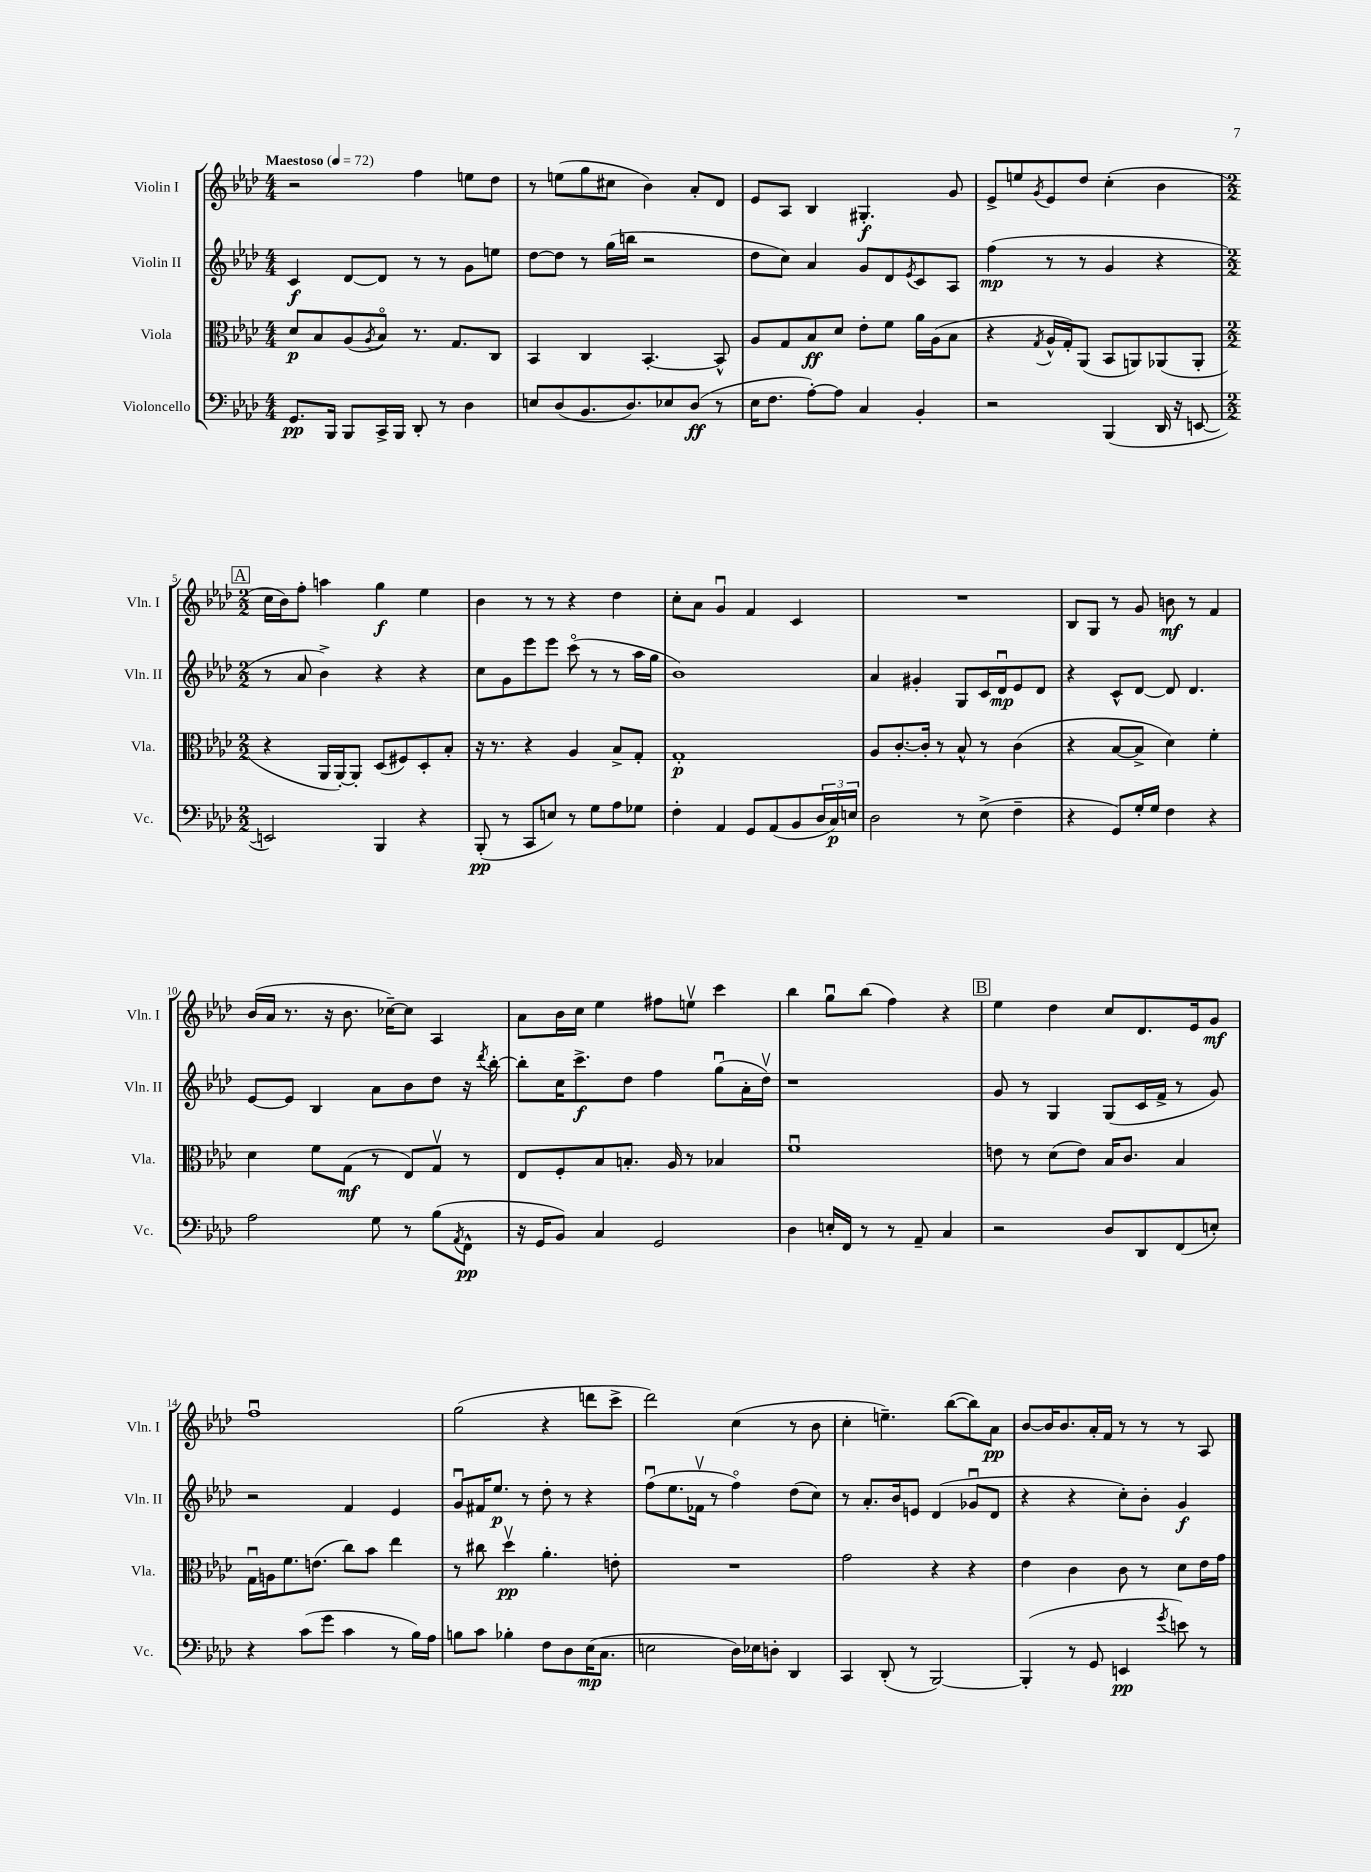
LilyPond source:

<<
\new StaffGroup <<
\new Staff = "s0" \with { instrumentName = "Violin I" shortInstrumentName = "Vln. I" } {
    \clef treble \key aes \major \numericTimeSignature \time 4/4 \tempo "Maestoso" 4 = 72
    r2 f''4 e''8 des''8 |
    r8 e''8( g''8 cis''8 bes'4) aes'8-. des'8 |
    ees'8 aes8 bes4 gis4.-.\f g'8 |
    ees'8-> e''8 \acciaccatura { g'8 } ees'8 des''8 c''4-.( bes'4 |
    \mark \markup { \box "A" } \numericTimeSignature \time 2/2 c''16 bes'16) f''8-. a''4 g''4\f ees''4 |
    bes'4 r8 r8 r4 des''4 |
    c''8-. aes'8 g'4\downbow f'4 c'4 |
    R1 |
    bes8 g8 r8 g'8 b'8\mf r8 f'4 |
    bes'16( aes'16 r8. r16 bes'8. ces''16~--) ces''8 aes4 |
    aes'8 bes'16 c''16 ees''4 fis''8 e''8\upbow c'''4 |
    bes''4 g''8\downbow bes''8( f''4) r4 |
    \mark \markup { \box "B" } ees''4 des''4 c''8 des'8. ees'16 g'8\mf |
    f''1\downbow |
    g''2( r4 d'''8 c'''8-> |
    des'''2) c''4( r8 bes'8 |
    c''4-. e''4.--) bes''8~( bes''8) aes'8\pp |
    bes'8~ bes'16 bes'8. aes'16-. f'16 r8 r8 r8 aes8 \bar "|." |
}
\new Staff = "s1" \with { instrumentName = "Violin II" shortInstrumentName = "Vln. II" } {
    \clef treble \key aes \major \numericTimeSignature \time 4/4
    c'4\f des'8~ des'8 r8 r8 g'8 e''8 |
    des''8~ des''8 r8 g''16( b''16 r2 |
    des''8 c''8) aes'4 g'8 des'8 \acciaccatura { ees'8 } c'8 aes8 |
    f''4\mp( r8 r8 g'4 r4 |
    \mark \markup { \box "A" } \numericTimeSignature \time 2/2 r8 aes'8 bes'4->) r4 r4 |
    c''8 g'8 ees'''8 ees'''8 c'''8\flageolet( r8 r8 aes''16 g''16 |
    bes'1) |
    aes'4 gis'4-. g8 c'16 des'16\downbow\mp ees'8 des'8 |
    r4 c'8-^ des'8~ des'8 des'4. |
    ees'8~ ees'8 bes4 aes'8 bes'8 des''8 r16 \acciaccatura { des'''8 } bes''16~-. |
    bes''8-. c''16 c'''8.->\f des''8 f''4 g''8\downbow( aes'16-. des''16\upbow) |
    r1 |
    \mark \markup { \box "B" } g'8 r8 g4 g8( c'16 f'16-> r8 g'8) |
    r2 f'4 ees'4 |
    g'8\downbow fis'16 ees''8.\p r8 des''8-. r8 r4 |
    f''8\downbow( ees''8. fes'16\upbow r8 f''4\flageolet) des''8( c''8) |
    r8 aes'8.-. bes'16 e'8 des'4( ges'8\downbow des'8 |
    r4 r4 c''8-.) bes'8-. g'4\f \bar "|." |
}
\new Staff = "s2" \with { instrumentName = "Viola" shortInstrumentName = "Vla." } {
    \clef alto \key aes \major \numericTimeSignature \time 4/4
    des'8\p bes8 aes8( \acciaccatura { aes8 } bes8\flageolet) r8. g8. c8 |
    bes,4 c4 bes,4.~-. bes,8-^ |
    aes8 g8 bes8\ff des'8 ees'8-. f'8 aes'16 aes16( bes8 |
    r4 \acciaccatura { g8 } aes16-^ g16-.) aes,8( bes,8 a,8) aes,8( aes,8-. |
    \mark \markup { \box "A" } \numericTimeSignature \time 2/2 r4 aes,16 aes,16~-.) aes,8-. des8( fis8) des8-. bes8-. |
    r16 r8. r4 aes4 bes8-> g8-. |
    g1-.\p |
    aes8 c'8.~-. c'16-. r8 bes8-^ r8 c'4( |
    r4 bes8~ bes8-> des'4) f'4-. |
    des'4 f'8 g8\mf( r8 ees8) g8\upbow r8 |
    ees8 f8-. bes8 b8.-. aes16 r8 bes4 |
    f'1\downbow |
    \mark \markup { \box "B" } e'8 r8 des'8( e'8) bes16 c'8. bes4 |
    g16\downbow a16 f'8. e'8.( c''8) bes'8 ees''4 |
    r8 cis''8 des''4\upbow\pp aes'4.-. e'8-. |
    R1 |
    g'2 r4 r4 |
    ees'4 c'4 c'8 r8 des'8 ees'16 g'16 \bar "|." |
}
\new Staff = "s3" \with { instrumentName = "Violoncello" shortInstrumentName = "Vc." } {
    \clef bass \key aes \major \numericTimeSignature \time 4/4
    g,8.\pp bes,,16 bes,,8 c,16-> bes,,16 des,8-. r8 des4 |
    e8 des8( bes,8. des8.) ees8 des8\ff( r8 |
    ees16 f8. aes8~-.) aes8 c4 bes,4-. |
    r2 bes,,4( des,16 r16 e,8~ |
    \mark \markup { \box "A" } \numericTimeSignature \time 2/2 e,2) bes,,4 r4 |
    bes,,8-.\pp( r8 c,8 e8) r8 g8 aes8 ges8 |
    f4-. aes,4 g,8 aes,8( bes,8 \tuplet 3/2 { des16 c16\p) e16 } |
    des2 r8 ees8->( f4-- |
    r4 g,8) g16-. g16 f4 r4 |
    aes2 g8 r8 bes8( \acciaccatura { aes,8 } f,8-^\pp |
    r16 g,16 bes,8) c4 g,2 |
    des4 e16-. f,16 r8 r8 aes,8-- c4 |
    \mark \markup { \box "B" } r2 des8 des,8 f,8( e8-.) |
    r4 c'8( g'8 c'4 r8 bes16) aes16 |
    b8 c'8 bes4-. f8 des8 ees16\mp( c8. |
    e2 des16) ees16 d8-. des,4 |
    c,4 des,8-.( r8 bes,,2~) |
    bes,,4-.( r8 g,8 e,4\pp \acciaccatura { g'8 } e'8) r8 \bar "|." |
}
>>
>>
